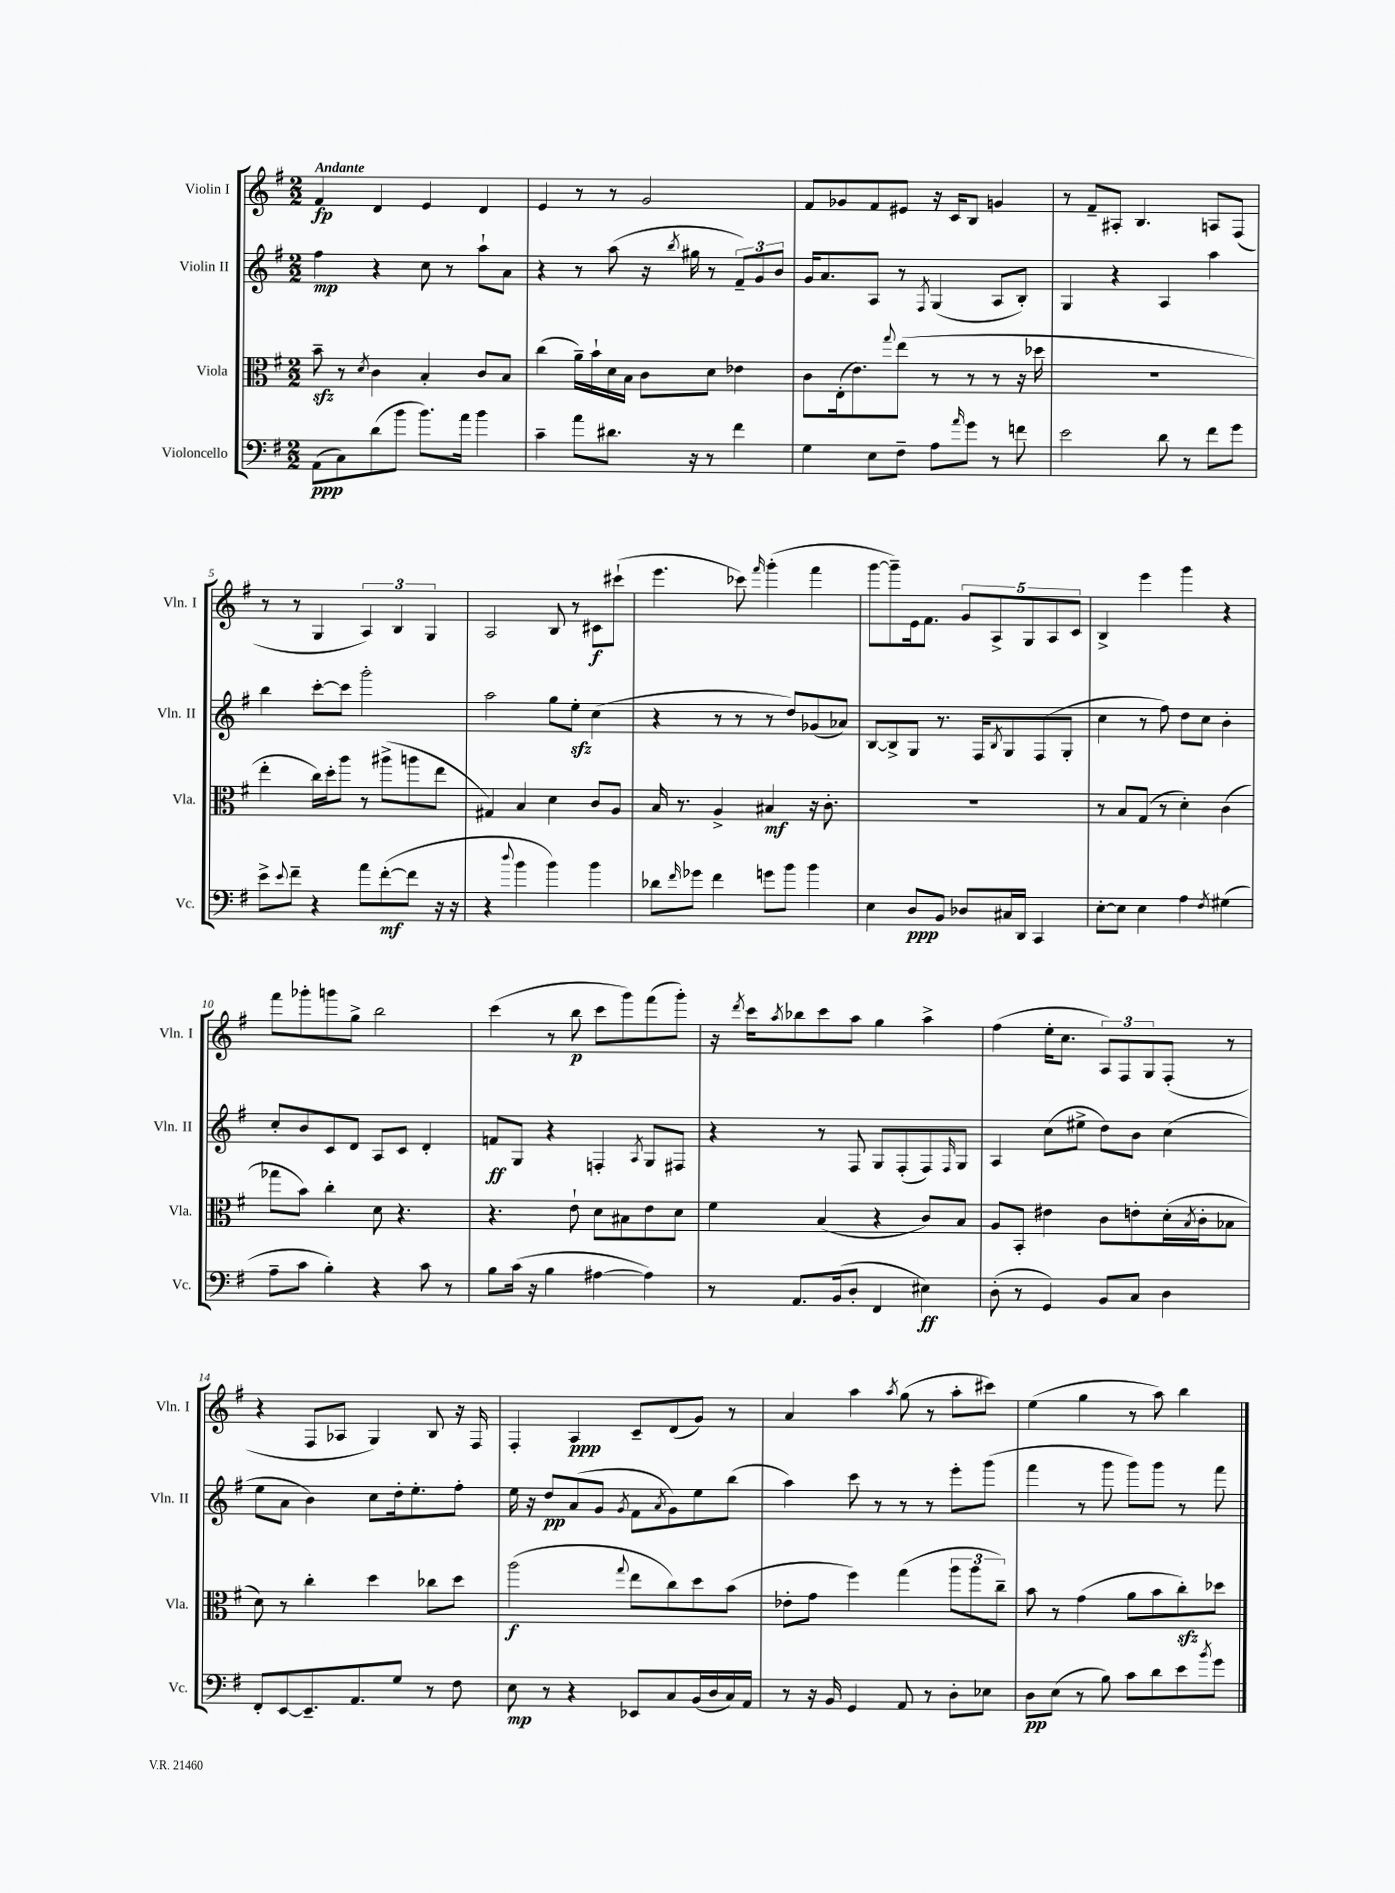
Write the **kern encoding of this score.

**kern	**kern	**kern	**kern
*staff4	*staff3	*staff2	*staff1
*clefF4	*clefC3	*clefG2	*clefG2
*k[f#]	*k[f#]	*k[f#]	*k[f#]
*M2/2	*M2/2	*M2/2	*M2/2
(8AA	8b~	4ff#	4f#
8C)	8r	.	.
.	8qd	.	.
(8d	4c	4r	4d
8b	.	.	.
8.b)	4B'	8cc	4e
.	.	8r	.
16a	.	.	.
4b	8c	8aa`	4d
.	8B	8a	.
=	=	=	=
4c~	(4cc	4r	4e
8a	16a~)	8r	8r
.	16b`	.	.
8.d#	16d	(8aa	8r
.	16B	.	.
.	8c	16r	2g
.	.	8qbb	.
16r	.	16gg#	.
8r	8d	8r	.
4f#	4e-	12f#~)	.
.	.	12g	.
.	.	12b	.
=	=	=	=
4G	8c	16g	8f#
.	.	8.a	.
.	(16E'	.	8g-
.	8.e)	.	.
8E	.	8A	8f#
.	8qqgg	.	.
8F#~	(8ee	8r	8e#
.	.	8qF#	.
8A	8r	(4G	16r
.	.	.	16c
16qqa	.	.	.
8g	8r	.	8B
8r	8r	8A	4g
8f	16r	8B')	.
.	16dd-	.	.
=	=	=	=
2e	1r	4G	8r
.	.	.	8f#~
.	.	4r	8A#'
.	.	.	4.B
8d	.	4A	.
8r	.	.	.
8f#	.	4aa	8A
8g	.	.	(8F#
=	=	=	=
8e^	4ee'	4bb	8r
8qqe	.	.	.
8f#~	.	.	8r
4r	16cc)	[8ccc'	4G
.	16dd'	.	.
.	8aa	8ccc]	.
8a	8r	2ggg'	6A)
([8f#'	(8aa#^	.	.
.	.	.	6B
8f#]	8aa	.	.
.	.	.	6G
16r	8ee	.	.
16r	.	.	.
=	=	=	=
4r	4G#)	2aa	2A
8qqdd	.	.	.
4b	4B	.	.
4b)	4d	8gg	8B
.	.	8ee'	8r
4b	8c	(4cc	8c#
.	8A	.	(8ccc#`
=	=	=	=
8d-	16B	4r	4.eee
.	8.r	.	.
16qqf#	.	.	.
8g-	.	.	.
4f#	4A^	8r	.
.	.	8r	8ccc-)
.	.	.	16qqfff#
8g	4B#	8r	(4ggg'
8b	.	8dd)	.
4b	16r	(8g-	4fff#
.	8.c'	.	.
.	.	8a-)	.
=	=	=	=
4E	1r	[8B	[8ggg
.	.	8B^]	8ggg~])
8D	.	8G	16e
.	.	.	8.f#
8BB	.	8.r	.
8D-	.	.	10g
.	.	16F#	.
.	.	.	10A^
.	.	8qB	.
16C#	.	8G	.
16DD	.	.	.
.	.	.	10G
4CC	.	(8F#	.
.	.	.	10A
.	.	8G'	.
.	.	.	10c
=	=	=	=
[8E'	8r	4cc	4B^
8E]	8B	.	.
4E	(8G	8r	4eee
.	8r	8ff#)	.
4A	4d')	8dd	4ggg
.	.	8cc	.
8qF#	.	.	.
(4G#	(4c	4b'	4r
=	=	=	=
8A~	8gg-	8cc'	8fff#
8c	8b)	8b	8ggg-'
4B')	4cc'	8c	8ggg
.	.	8d	8gg^
4r	8d	8A	2bb
.	4.r	8c	.
8c	.	4d'	.
8r	.	.	.
=	=	=	=
8B	4.r	8f	(4ccc
(16c	.	8G	.
16r	.	.	.
4B	.	4r	8r
.	8e`	.	8bb
[4A#	8d	4F'	8ccc
.	8B#	.	8ggg)
.	.	8qA	.
4A#])	8e	8G	(8fff#
.	8d	8F#	8ggg')
=	=	=	=
8r	4f#	4r	16r
.	.	.	8qddd
.	.	.	16ccc
.	.	.	8qaa
8.AA	.	.	8bb-
.	(4B	8r	8ccc
(16BB	.	.	.
8D'	.	8F#	8aa
4FF#	4r	8G	4gg
.	.	(8F#'	.
4E#)	8c)	8F#)	4aa^
.	.	16qqF#	.
.	8B	8G	.
=	=	=	=
(8D'	8A	4A	(4ff#
8r	8BB'	.	.
4GG)	4e#	(8cc	16ee'
.	.	.	8.cc
.	.	8ee#^	.
8BB	8c	8dd)	12A)
.	.	.	12F#
8C	8e'	8b	.
.	.	.	12G
4D	(16d'	(4cc	(8F#'
.	8qB	.	.
.	16c'	.	.
.	8B-	.	8r
=	=	=	=
8FF#'	8d)	8ee	4r
[8EE	8r	8a	.
8.EE~]	4cc'	4b)	8F#
.	.	.	8A-
8.AA	.	.	.
.	4dd	8cc	4G)
8G	.	16dd'	.
.	.	8.ee'	.
8r	8cc-	.	8B
8F#	8dd	8ff#'	16r
.	.	.	16F#
=	=	=	=
8E	(2aa	16ee	4F#'
.	.	16r	.
8r	.	8dd	.
4r	.	(8a	4A
.	.	8g	.
.	8qqgg	8qg	.
8EE-	8ee	8f#	8c~
.	.	8qa	.
8C	8cc)	8g)	(8d
(16BB	8dd	8ee	8g)
16D	.	.	.
16C)	(8b	(8bb	8r
16AA	.	.	.
=	=	=	=
8r	8e-'	4aa)	4a
16r	8g	.	.
16BB	.	.	.
4GG	4ff#)	8ccc	4aa
.	.	8r	.
.	.	.	8qaa
8AA	(4gg	8r	(8gg
8r	.	8r	8r
8D'	12aa	8eee'	8aa'
.	12aa	.	.
8E-	.	(8ggg	8ccc#)
.	12cc~)	.	.
=	=	=	=
8D	8b	4fff#	(4ee
(8E	8r	.	.
8r	(4g	8r	4gg
8B)	.	8ggg	.
8c	8a	8ggg)	8r
8d	8b	8ggg	8aa)
8e	8cc')	8r	4bb
8qb	.	.	.
8g	8dd-	8fff#	.
==	==	==	==
*-	*-	*-	*-
